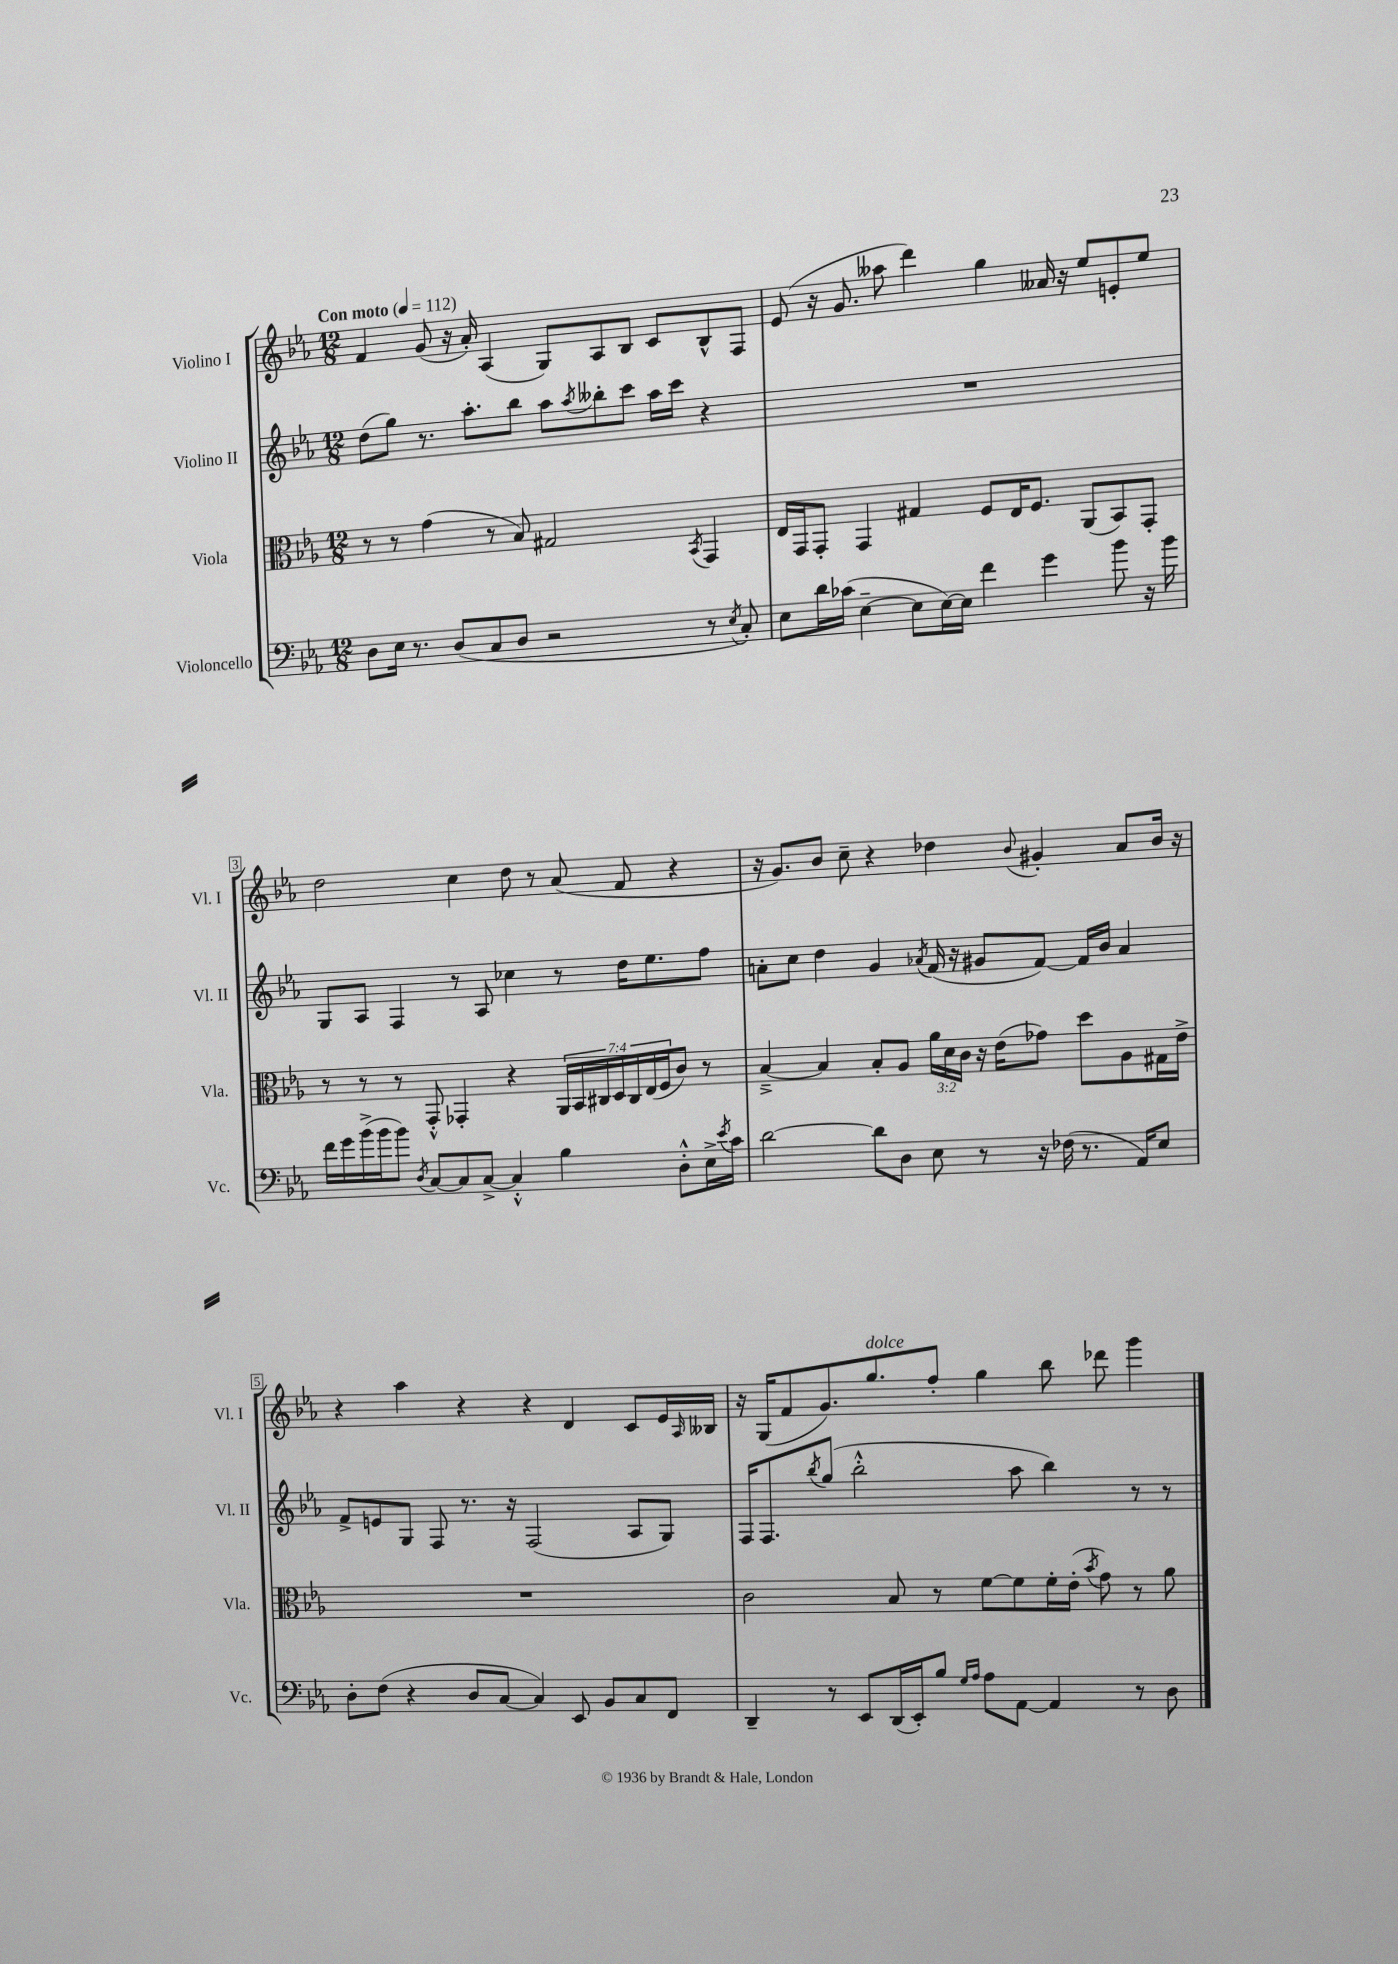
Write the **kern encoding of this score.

**kern	**kern	**kern	**kern
*staff4	*staff3	*staff2	*staff1
*clefF4	*clefC3	*clefG2	*clefG2
*k[b-e-a-]	*k[b-e-a-]	*k[b-e-a-]	*k[b-e-a-]
*M12/8	*M12/8	*M12/8	*M12/8
*MM112	*MM112	*MM112	*MM112
8D	8r	(8dd	4f
16E-	8r	8gg)	.
8.r	.	.	.
.	(4g	8.r	(8g
(8D	.	.	16r
.	.	8.aa-'	16a-')
8C	8r	.	(4A-
8D	8B-)	8bb-	.
2r	2G#	8aa-	8G)
.	.	8qaa-	.
.	.	8bb--'	8A-
.	.	8ccc	8B-
.	.	16aa-	8c
.	.	16ccc	.
.	8qBB-	.	.
8r	4GG	4r	8B-^^
8qE-	.	.	.
8C')	.	.	8F
=	=	=	=
8E-	16E-	1.r	(8e-
.	16GG	.	.
16d	8GG'	.	16r
(16c-	.	.	8.g
[4E-~	4GG	.	.
.	.	.	8aa--
8E-]	4G#	.	4ddd)
[16E-)	.	.	.
16E-]	.	.	.
4f	8F	.	4gg
.	16E-	.	.
.	8.F	.	.
4g	.	.	16a--
.	.	.	16r
.	(8AA-	.	8ee-
8b-	8BB-)	.	8e'
16r	8GG'	.	8ee-
16b-	.	.	.
=	=	=	=
16f	8r	8G	2dd
16g	.	.	.
(16b-^	8r	8A-	.
16b-	.	.	.
8b-)	8r	4F	.
8qD	.	.	.
[8C	8GG'^^	.	.
8C]	4GG-'	8r	4cc
[8C^	.	8A-	.
4C'^^]	4r	4cc-	8dd
.	.	.	8r
4B-	28AA-	8r	(8a-
.	28BB-	.	.
.	28C#	.	.
.	28D	.	.
.	.	16dd	8f
.	28C#	.	.
.	(28E-	.	.
.	.	8.ee-	.
.	28F	.	.
8D'^^	8c)	.	4r
16E-^	8r	8ff	.
8qe-	.	.	.
16c	.	.	.
=	=	=	=
[2d	[4B-~^	8a'	16r
.	.	.	8.g)
.	.	8cc	.
.	4B-]	4dd	8b-
.	.	.	8cc~
8d]	8B-'	4g	4r
8D	8A-	.	.
.	.	8qa-	.
8E-	24a-	(16f	4dd-
.	24d	.	.
.	.	16r	.
.	24c	.	.
8r	16r	8g#	.
.	(16e-	.	.
.	.	.	8qqb-
16r	8g-)	[8f)	4g#'
(16F-	.	.	.
8.r	8dd	16f]	.
.	.	16b-	.
.	8A-	4a-	8a-
16AA-)	.	.	.
8E-	16G#	.	16b-
.	16e-^	.	16r
=	=	=	=
8D'	1.r	8f^	4r
(8F	.	8e	.
4r	.	8G	4aa-
.	.	8F	.
8D	.	8.r	4r
[8C	.	.	.
.	.	16r	.
4C])	.	(2F	4r
8EE-	.	.	4d
8BB-	.	.	.
8C	.	8A-	8c
8FF	.	8G)	16e-
.	.	.	16qqA-
.	.	.	16B--
=	=	=	=
4DD~	2c	16F	16r
.	.	8.F	(16G
.	.	.	8f
.	.	8qbb-	.
8r	.	(8gg	8.g)
8EE-	.	2bb-'^^	.
.	.	.	8.gg
(16DD	8B-	.	.
16EE-')	.	.	.
8B-	8r	.	8ff'
16qqG	.	.	.
16qqA-	.	.	.
8A-	[8f	.	4gg
[8AA-	8f]	8aa-	.
4AA-]	16f'	4bb-)	8bb-
.	(16e-'	.	.
.	8qb-	.	.
.	8g)	.	8ddd-
8r	8r	8r	4ggg
8D	8a-	8r	.
==	==	==	==
*-	*-	*-	*-
